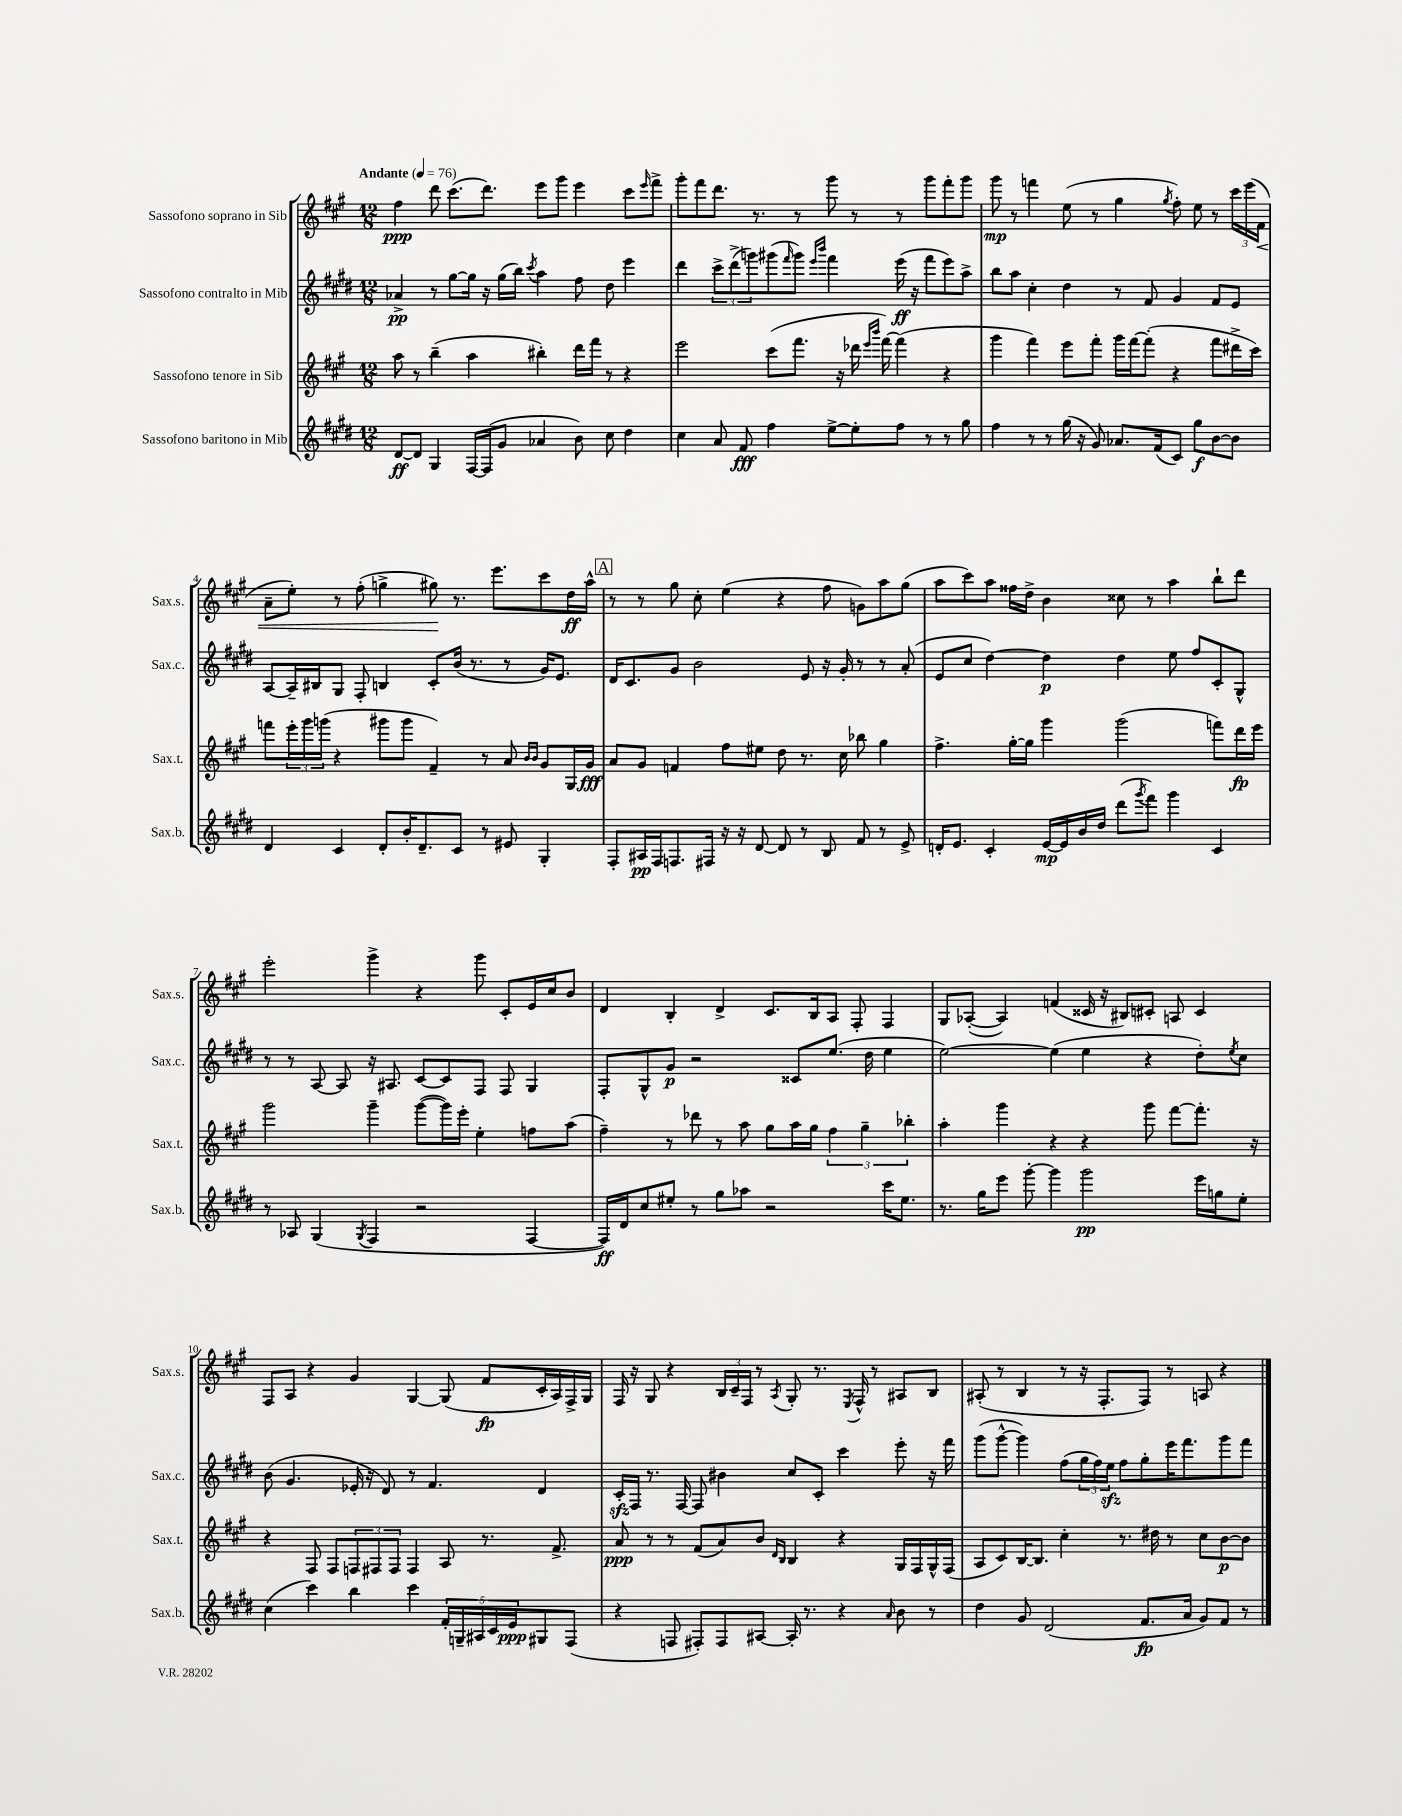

**kern	**kern	**kern	**kern
*staff4	*staff3	*staff2	*staff1
*clefG2	*clefG2	*clefG2	*clefG2
*k[f#c#g#d#]	*k[f#c#g#]	*k[f#c#g#d#]	*k[f#c#g#]
*M12/8	*M12/8	*M12/8	*M12/8
*MM76	*MM76	*MM76	*MM76
[8d#	8aa	4a-^	4ff#
8d#]	8r	.	.
4G#	(4bb~	8r	8ddd
.	.	[8gg#	(8.ccc#
[16F#	4aa	16gg#]	.
(16F#]	.	16r	8.ddd)
8g#	.	(16gg#	.
.	.	16bb)	.
.	.	8qccc#	.
4a-	4bb#')	4aa	8eee
.	.	.	8ggg#
8b)	16ddd	8ff#	4eee
.	16fff#	.	.
8cc#	8r	8dd#	.
4dd#	4r	4eee	8ccc#
.	.	.	16qqeee
.	.	.	8fff#^
=	=	=	=
4cc#	2eee	4ddd#	8ggg#'
.	.	.	8fff#
8a	.	12ccc#^	8.ddd
.	.	(12ddd#^	.
8f#	.	.	.
.	.	12ggg)	.
.	.	.	8.r
4ff#	(8ccc#	(8ggg#	.
.	.	16qqfff#	.
.	8.fff#	8ggg#)	8r
.	.	16qqeee	.
.	.	16qqbbb	.
[8ee^	.	4fff#	8ggg#
.	16r	.	.
8ee']	16ddd-	.	8r
.	16qqeee	.	.
.	16qqbbb	.	.
.	[16fff#)	.	.
8ff#	(4fff#]	(16eee	8r
.	.	16r	.
8r	.	8fff#	8ggg#
8r	4r	8eee)	8fff#'
8gg#	.	8aa^	8ggg#
=	=	=	=
4ff#	4ggg#	8bb	8ggg#
.	.	8aa	8r
8r	4fff#)	4cc#'	4fff
8r	.	.	.
(16gg#	8eee	4dd#	(8ee
16r	.	.	.
8g#)	8fff#'	.	8r
8.a-	16ggg#	8r	4gg#
.	[16fff#	.	.
.	(8fff#']	8f#	.
(16f#	.	.	.
.	.	.	8qgg#
8c#)	4r	4g#	8ff#')
8gg#	.	.	8ee
[8b	8fff#	8f#	8r
8b]	16ddd#^	8e	24ccc#
.	.	.	(24eee
.	16ccc#)	.	.
.	.	.	24f#
=	=	=	=
4d#	8fff	[8A	8a~
.	24eee'	16A~]	8ee')
.	24ggg#	.	.
.	.	16B#	.
.	(24ggg	.	.
4c#	4r	8G#	8r
.	.	8F#'	(8ff#'
8d#'	8ggg#	4B	4gg^
16b'	8ggg#	.	.
8.d#~	.	.	.
.	4f#~)	8c#'	8gg#)
8c#	.	(16b	8.r
.	.	8.r	.
8r	8r	.	.
.	.	.	8.eee
8e#	8a	8r	.
.	16qqb	.	.
.	16qqb	.	.
4G#'	8g#	16g#)	8ccc#
.	.	8.e	.
.	16G#	.	16dd
.	16g#	.	16aa^^
=	=	=	=
8F#'	8a	16d#	8r
.	.	8.c#	.
16A#	8g#	.	8r
16F#	.	.	.
8.F	4f	8g#	8gg#
.	.	2b	8cc#'
16F#	.	.	.
16r	8ff#	.	(4ee
16r	.	.	.
[8d#	8ee#	.	.
8d#]	8dd	.	4r
8r	8.r	8e	.
8B	.	16r	8ff#
.	16cc#	16g#'	.
8f#	8bb-	8r	8g)
8r	4gg#	8r	8aa
8e^	.	(8a'	(8gg#
=	=	=	=
16d'	4.ff#^	8e	8aa
8.e	.	.	.
.	.	8cc#	8ccc#)
4c#'	.	[4dd#)	8aa
.	[16gg#'	.	16ff##
.	16gg#]	.	16dd^
[16e	4ggg#	4dd#]	4b
16e]	.	.	.
16b	.	.	.
16dd#	.	.	.
(8ddd#	(2ggg#	4dd#	8cc##
8qggg#	.	.	.
8fff#)	.	.	8r
4ggg#	.	8ee	4aa
.	.	8ff#	.
4c#	8fff)	8c#'	8bb`
.	16ddd	8G#^^	8ddd
.	16eee	.	.
=	=	=	=
8r	2ggg#	8r	2eee'
8A-	.	8r	.
(4G#	.	[8A	.
.	.	8A]	.
8qG#	.	.	.
4F#	4ggg#~	16r	4ggg#^
.	.	8.A#	.
2r	([8ggg#	[8c#	4r
.	16ggg#])	8c#]	.
.	16eee'	.	.
.	4ee'	8F#	8ggg#
.	.	8F#	8c#'
[4F#	8ff	4G#	16e
.	.	.	16cc#
.	(8aa	.	8b
=	=	=	=
16F#])	4ff#~)	8F#'	4d
16d#	.	.	.
8cc#	.	8G#^^	.
8ee#'	8r	8g#	4B'
8r	8ddd-	2r	.
8gg#	8r	.	4d^
8aa-	8aa	.	.
2r	8gg#	.	8.c#
.	16aa	8c##	.
.	16gg#	.	16B
.	6ff#	(8.ee	8A
.	.	.	8F#'
.	6gg#~	.	.
.	.	16dd#	.
16ccc#	.	4ee	4F#
8.ee#	.	.	.
.	6bb-'	.	.
=	=	=	=
8.r	4aa'	[2ee)	8G#
.	.	.	([8A-'
16gg#	.	.	.
8eee	4ggg#	.	4A-])
[8ggg#'	.	.	.
4ggg#]	4r	(4ee]	(4f
2ggg#	4r	4ee	16c##
.	.	.	16r
.	.	.	8B#)
.	8ggg#	4r	8c#'
.	[8fff#	.	8A
16eee	8.fff#']	8dd#')	4c#
16gg	.	.	.
.	.	8qee	.
8ee'	.	8cc#	.
.	16r	.	.
=	=	=	=
(4cc#	4r	(8b	8F#
.	.	4.g#	8A
4ccc#)	8F#	.	4r
.	8F#	.	.
4bb	12F	16e-'	4g#
.	.	16r	.
.	12F#	.	.
.	.	8d#)	.
.	12F#	.	.
4ccc#	4F#	8r	[4G#
.	.	4.f#	.
20f#'	8A	.	(8G#]
20G~	.	.	.
20A#	.	.	.
.	8.r	.	8f#
20c#	.	.	.
20e	.	.	.
8G#	.	4d#	16c#'
.	8.f#^	.	16A)
(8F#	.	.	16F#^
.	.	.	16G#
=	=	=	=
4r	8a	16c#'	16F#
.	.	16F#	16r
.	8r	8.r	8G#
8F	8r	.	4r
.	.	[16F#	.
8F#')	(8f#	8F#]	.
8F#	8a)	4b#	24B
.	.	.	24c#~
.	.	.	24F#
[8A#	8b	.	8r
.	16qqd	.	.
.	16qqB	.	8qA
16A#']	4B	8cc#	8G#'
8.r	.	.	.
.	.	8c#'	8.r
4r	4r	4ccc#	.
.	.	.	8qE
.	.	.	16F#^^
.	.	.	8r
16qqa	.	.	.
8b	16G#	8eee'	8A#
.	16F#	.	.
8r	16G#^^	16r	8B
.	(16F#	16fff#	.
=	=	=	=
4dd#	8A	(8ggg#	(8A#'
.	8c#)	[8ggg#^^	8r
8g#	[16B	4ggg#])	4B
.	8.B]	.	.
(2d#	.	.	.
.	4cc#'	(8ff#	8r
.	.	24gg#	16r
.	.	24ff#)	.
.	.	.	8.F#'
.	.	24ee	.
.	8.r	8ff#	.
8.f#	.	8gg#'	8F#)
.	16dd#	.	.
.	8r	16eee	8r
16a	.	8.fff#	.
8g#)	8cc#	.	8A
8f#	[8b	8ggg#	4r
8r	8b]	8fff#	.
==	==	==	==
*-	*-	*-	*-
